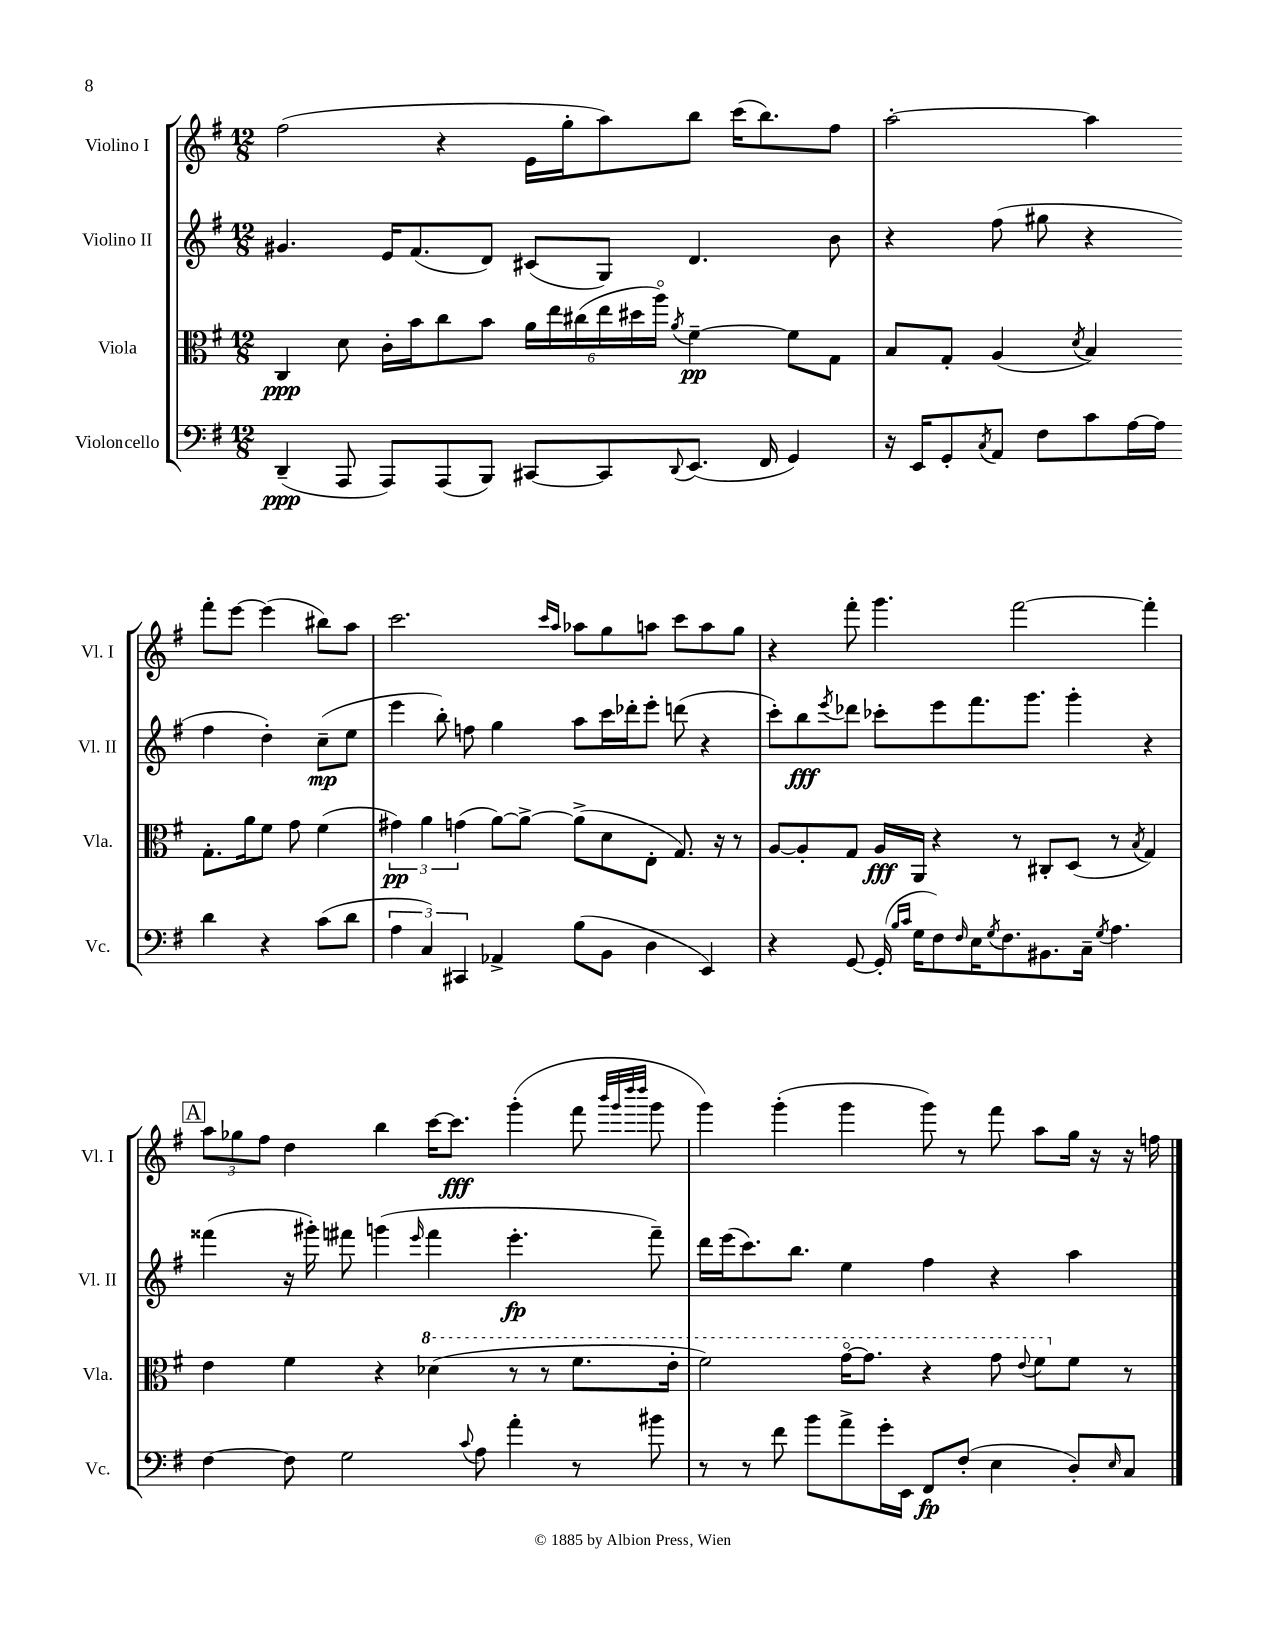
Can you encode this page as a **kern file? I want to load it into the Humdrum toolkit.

**kern	**kern	**kern	**kern
*staff4	*staff3	*staff2	*staff1
*clefF4	*clefC3	*clefG2	*clefG2
*k[f#]	*k[f#]	*k[f#]	*k[f#]
*M12/8	*M12/8	*M12/8	*M12/8
(4DD~	4C	4.g#	(2ff#
8AAA	8d	.	.
8AAA)	16c'	16e	.
.	16b	(8.f#	.
(8AAA	8cc	.	4r
8BBB)	8b	8d)	.
[8CC#	24a	(8c#	16e
.	24ee	.	.
.	.	.	16gg'
.	(24cc#	.	.
8CC#]	24ee	8G)	8aa)
.	24dd#	.	.
.	24aao)	.	.
8qqDD	8qa	.	.
(8.EE	[4f#~	4.d	8bb
.	.	.	(16ccc
16FF#	.	.	8.bb)
4GG)	8f#]	.	.
.	8G	8b	8ff#
=	=	=	=
16r	8B	4r	[2aa'
16EE	.	.	.
8GG'	8G'	.	.
8qC	.	.	.
8AA	(4A	(8ff#	.
8F#	.	8gg#	.
.	8qd	.	.
8c	4B)	4r	4aa]
[16A	.	.	.
16A]	.	.	.
4d	8.G'	4ff#	8fff#'
.	.	.	[8eee
.	16a	.	.
4r	8f#	4dd')	(4eee]
.	8g	.	.
(8c	(4f#	(8cc~	8bb#)
8d	.	8ee	8aa
=	=	=	=
6A	6g#)	4eee	2.ccc
6C)	6a	.	.
.	.	8bb')	.
6CC#	(6g	.	.
.	.	8ff	.
4AA-^	[8a)	4gg	.
.	8a^_	.	.
.	.	.	16qqccc
.	.	.	16qqaa
(8B	(8a^]	8aa	8aa-
8BB	8d	16ccc	8gg
.	.	16ddd-'	.
4D	8E'	8eee'	8aa
.	8.G)	(8ddd	8ccc
4EE)	.	4r	8aa
.	16r	.	.
.	8r	.	8gg
=	=	=	=
4r	[8A	8ccc')	4r
.	8A']	8bb	.
.	.	8qeee	.
[8GG	8G	8ddd-	8fff#'
(16GG']	16A	8ccc-'	4.ggg
16qqB	.	.	.
16qqc	.	.	.
16G	16AA	.	.
8F#)	4r	8eee	.
16qqF#	.	.	.
16E	.	8.fff#	.
8qG	.	.	.
8.F#	.	.	.
.	8r	.	[2fff#
.	.	8.ggg	.
8.BB#	8C#'	.	.
.	(8D	4ggg'	.
16C~	.	.	.
8qG	.	.	.
4.A	8r	.	.
.	8qB	.	.
.	4G)	4r	4fff#']
=	=	=	=
[4F#	4e	(4fff##	12aa
.	.	.	12gg-
.	.	.	12ff#
8F#]	4f#	16r	4dd
.	.	16ggg#')	.
2G	.	8fff#	.
.	4r	(4ggg	4bb
.	.	16qqeee	.
.	(4dd-	4fff#	[16ccc
.	.	.	8.ccc]
8qqc	.	.	.
8A	.	.	.
4a'	8r	4.eee'	(4ggg'
.	8r	.	.
8r	8.ff#	.	8fff#
.	.	.	32qqbbb
.	.	.	32qqggg
.	.	.	32qqdddd
.	.	.	32qqdddd
8b#	.	8fff#~)	8ggg
.	16ee'	.	.
=	=	=	=
8r	2ff#)	16ddd	4ggg)
.	.	(16eee	.
8r	.	8.ccc)	.
8f#	.	.	(4ggg'
.	.	8.bb	.
8b	.	.	.
8a^	[16ggo	4ee	4ggg
.	8.gg]	.	.
16g'	.	.	.
16EE	.	.	.
8FF#	4r	4ff#	8ggg)
(8F#'	.	.	8r
4E	8gg	4r	8fff#
.	8qqee	.	.
.	8ff#	.	8aa
8D')	8f#	4aa	16gg
.	.	.	16r
16qqE	.	.	.
8C	8r	.	16r
.	.	.	16ff
==	==	==	==
*-	*-	*-	*-
